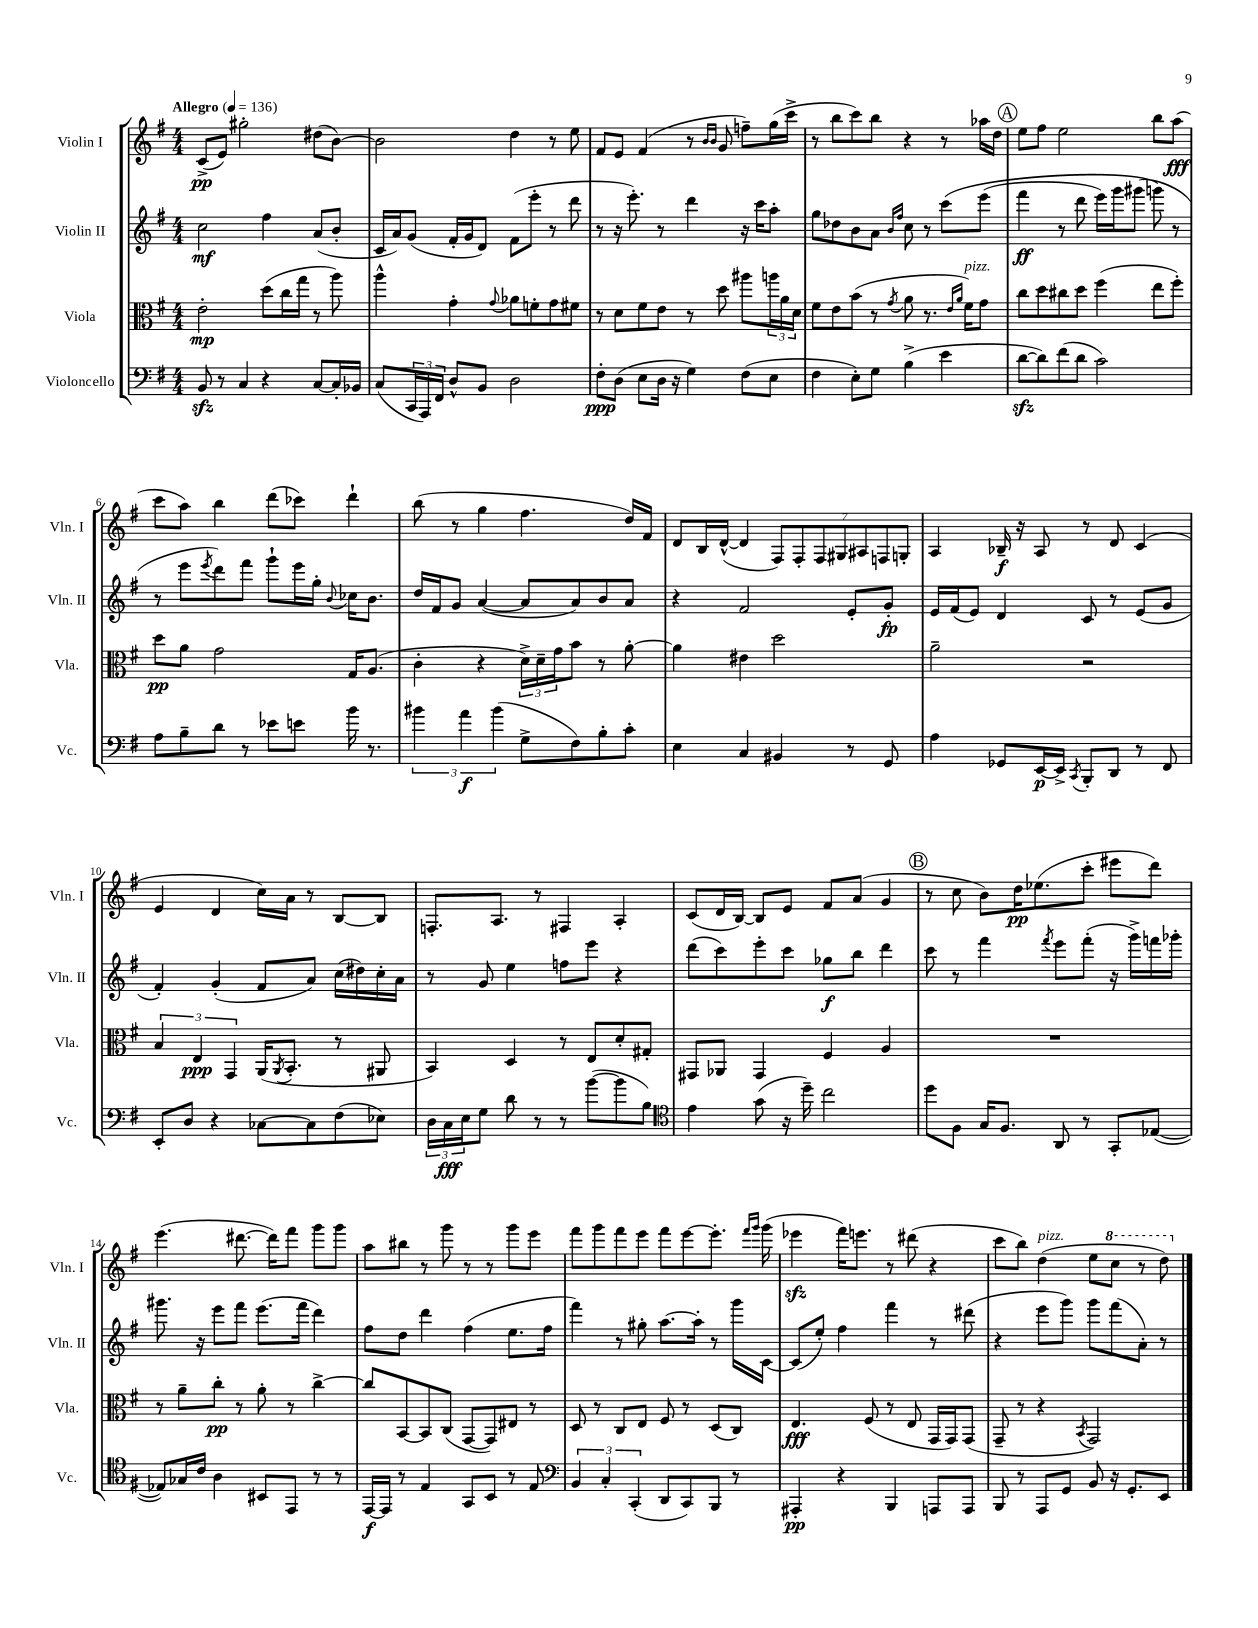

**kern	**kern	**kern	**kern
*staff4	*staff3	*staff2	*staff1
*clefF4	*clefC3	*clefG2	*clefG2
*k[f#]	*k[f#]	*k[f#]	*k[f#]
*M4/4	*M4/4	*M4/4	*M4/4
*MM136	*MM136	*MM136	*MM136
8BB/	2e'\	2cc\	(8c^/L
8r	.	.	8e/J)
4C/	.	.	2gg#'\
4r	(8dd\L	4ff#\	.
.	16cc\L	.	.
.	16gg\JJ	.	.
[8C/L	8r	(8a/L	(8dd#\L
16C'/]L	8aa\)	8b'/J	[8b\J)
16BB-/JJ	.	.	.
=	=	=	=
(8C/L	4aa^^\	16c/LL	2b\]
.	.	16a/J)	.
24CC/L	.	(8g/J	.
24AAA/)	.	.	.
24FF#/JJ	.	.	.
8D^^/L	4g'\	16f#'/LL	.
.	.	16g/J	.
8BB/J	.	8d/J)	.
.	8qqg/	.	.
2D\	8a-\L	(8f#\L	4dd\
.	8f'\	8eee'\J	.
.	8g\	8r	8r
.	8f#\J	8ddd\	8ee\
=	=	=	=
8F#'\L	8r	8r	8f#/L
(8D\J	8d\L	16r	8e/J
.	.	8.eee'\)	.
8E\L	8f#\	.	(4f#/
16D\Jk	8e\J	8r	.
16r	.	.	.
4G\)	8r	4ddd\	8r
.	.	.	16qqb/LL
.	.	.	16qqb/JJ
.	8dd\	.	8g/
(8F#\L	8aa#\L	16r	8ff~\L)
.	.	16ccc\LK	.
8E\J	24aa\L	8aa'\J	(16gg\L
.	24a\	.	.
.	.	.	16ccc^\JJ
.	24d\JJ	.	.
=	=	=	=
4F#\	8f#\L	8gg\L	8r
.	8e\	8dd-\	8bb\L
8E'\L)	(8b\J	8b\	8ccc\)
8G\J	8r	8a\J	8bb\J
.	.	16qqb/LL	.
.	8qg/	16qqff#/JJ	.
(4B^\	8a\	8cc\	4r
.	8.r	8r	.
4e\	.	&(8ccc\L	8r
.	16qqe/LL	.	.
.	16qqa/JJ	.	.
.	16f#\LK)	.	.
.	8g\J	(8eee\J	16aa-\LL
.	.	.	16dd\JJ
=	=	=	=
[8d\L	8cc\L	4fff#\	8ee\L
8d\])	8dd\	.	8ff#\J
(8f#\	8cc#\	8r	2ee\
8d\J	8dd\J	8ddd\	.
2c\)	(4ff#\	16eee\LL)	.
.	.	16ggg\J	.
.	.	(8ggg#\J	.
.	8ee\L	8ggg\&)	8bb\L
.	8ff#'\J)	8r	(8aa\J
=	=	=	=
8A\L	8dd\L	8r	8ccc\L
8B~\	8a\J	8eee\L	8aa\J)
.	.	8qeee/	.
8d\J	2g\	8ddd\)	4bb\
8r	.	8fff#\J	.
8e-\L	.	8ggg`\L	(8ddd\L
8e\J	.	16eee\L	8ccc-\J)
.	.	16gg'\JJ	.
.	.	8qqb/	.
16b\	16G/LK	16cc-\LK	4ddd`\
8.r	(8.A/J	8.b\J	.
=	=	=	=
6b#\	4c'\	16dd/LL	(8bb\
.	.	16f#/J	.
.	.	8g/J	8r
6a\	.	.	.
.	4r	([4a/	4gg\
(6b#\	.	.	.
8G^\L	24d^\LL)	8a/]L	4.ff#\
.	24d~\	.	.
.	24g\J	.	.
8F#\)	8b\J	8a/)	.
8B'\	8r	8b/	.
8c'\J	[8a'\	8a/J	16dd/LL)
.	.	.	16f#/JJ
=	=	=	=
4E\	4a\]	4r	8d/L
.	.	.	16B/L
.	.	.	([16d^^/JJ
4C/	4e#\	2f#/	4d/]
4BB#/	2dd\	.	14F#/L)
.	.	.	14F#'/
.	.	.	14F#/
.	.	.	14G#/
8r	.	8e'/L	.
.	.	.	14A#/
.	.	.	14F/
8GG/	.	8g'/J	.
.	.	.	14G'/J
=	=	=	=
4A\	2a~\	16e/LL	4A/
.	.	(16f#/J	.
.	.	8e/J)	.
8GG-/L	.	4d/	16B-~/
.	.	.	16r
[16EE/L	.	.	8A/
16EE^/]JJ	.	.	.
8qCC/	.	.	.
8BBB'/L	2r	8c/	8r
8DD/J	.	8r	8d/
8r	.	(8e/L	(4c/
8FF#/	.	8g/J	.
=	=	=	=
8EE'/L	6B/	4f#'/)	4e/
8D/J	.	.	.
.	6E/	.	.
4r	.	(4g'/	4d/
.	6GG/	.	.
[8C-\L	(16AA/LK	8f#/L	16cc\LL)
.	8qAA/	.	.
.	8.BB'/J	.	16a\JJ
8C-\]	.	8a/J)	8r
(8F#\	8r	(16cc\LL	[8B/L
.	.	16dd#\)	.
8E-\J)	8AA#/	16cc'\	8B/]J
.	.	16a\JJ	.
=	=	=	=
24D\LL	4BB/)	8r	8.F'/L
24C\	.	.	.
24E\J	.	.	.
8G\J	.	8g/	.
.	.	.	8.A/J
8d\	4D/	4ee\	.
8r	.	.	8r
8r	8r	8ff\L	4F#/
([8b\L	8E/L	8eee\J	.
8b\]	8d'/	4r	4A'/
8B\J)	8G#'/J	.	.
=	=	=	=
*clefC4	*	*	*
4e\	8GG#/L	(8ddd\L	(8c/L
.	8AA-/J	8ccc\)	16d/L
.	.	.	[16B/JJ)
(8g\	4GG#/	8eee'\	8B/]L
16r	.	8ccc\J	8e/J
16dd~\)	.	.	.
2cc\	4F#/	8gg-\L	8f#/L
.	.	8bb\J	(8a/J
.	4A/	4ddd\	4g/
=	=	=	=
8dd\L	1r	8ccc\	8r
8F#\J	.	8r	8cc\
16G/LK	.	4fff#\	8b\L)
8.F#/J	.	.	.
.	.	.	16dd\K
.	.	.	(8.ee-\
.	.	8qfff#/	.
8AA/	.	8eee\L	.
8r	.	(8fff#'\J	8ccc'\J
8GG'/L	.	16r	8eee#\L
.	.	16ggg^\LL)	.
([8E-/J	.	16fff\	8ddd\J)
.	.	16ggg-'\JJ	.
=	=	=	=
8E-/]L)	8r	8.ggg#\	(4.eee\
16G-/L	8a~\L	.	.
16c/JJ	.	16r	.
4A\	8cc'\J	8eee\L	.
.	8r	8fff#\J	[8.ddd#\
8BB#/L	8a'\	(8.eee\L	.
.	.	.	16ddd#\]LK)
8EE/J	8r	.	8fff#\J
.	.	16fff#\Jk	.
8r	[4cc^\	4ddd\)	8ggg\L
8r	.	.	8ggg\J
=	=	=	=
[16EE/LL	8cc/]L	8ff#\L	8aa\L
16EE/]JJ	.	.	.
8r	[8BB/	8dd\J	8bb#\J
4E/	8BB/]	4ddd\	8r
.	(8C/J	.	8ggg\
8GG/L	[8GG/L	(4ff#\	8r
8BB/J	8GG/])	.	8r
8r	8E#/J	8.ee\L	8ggg\L
8E/	8r	.	8eee\J
.	.	16ff#\Jk	.
=	=	=	=
*clefF4	*	*	*
6BB/	8D/	4fff#\)	8fff#\L
.	8r	.	8ggg\
6C'/	.	.	.
.	8C/L	8r	8fff#\
(6CC'/	.	.	.
.	8E/J	8gg#'\	8eee\J
8DD/L	8F#/	[8.aa\L	8fff#\L
8CC/)	8r	.	[8eee\
.	.	16aa'\]Jk	.
8BBB/J	(8D/L	8r	8.eee'\]J
8r	8C/J)	16ggg\LL	.
.	.	.	16qqfff#/LL
.	.	.	16qqggg/JJ
.	.	[16c\JJ	(16ggg\
=	=	=	=
4AAA#'/	4.E/	(8c/]L	4eee-\
.	.	8ee'/J)	.
4r	.	4ff#\	16fff#\LK)
.	.	.	8.eee\J
.	(8F#/	.	.
4BBB/	8r	4fff#\	8r
.	8E/	.	(8ddd#\
8AAA/L	16GG/LL	8r	4r
.	16GG/J)	.	.
8AAA/J	(8GG/J	(8ddd#\	.
=	=	=	=
8BBB/	8GG~/	4r	8ccc\L
8r	8r	.	8bb\J)
8AAA/L	4r	8eee\L	(4dd\
8GG/J	.	8ggg\J)	.
.	8qBB/	.	.
8BB/	2GG/)	8ggg\L	8ee\L
16r	.	(8fff#\	8ccc\J
8.GG'/L	.	.	.
.	.	8a'\J)	8r
8EE/J	.	8r	8ddd\)
==	==	==	==
*-	*-	*-	*-
